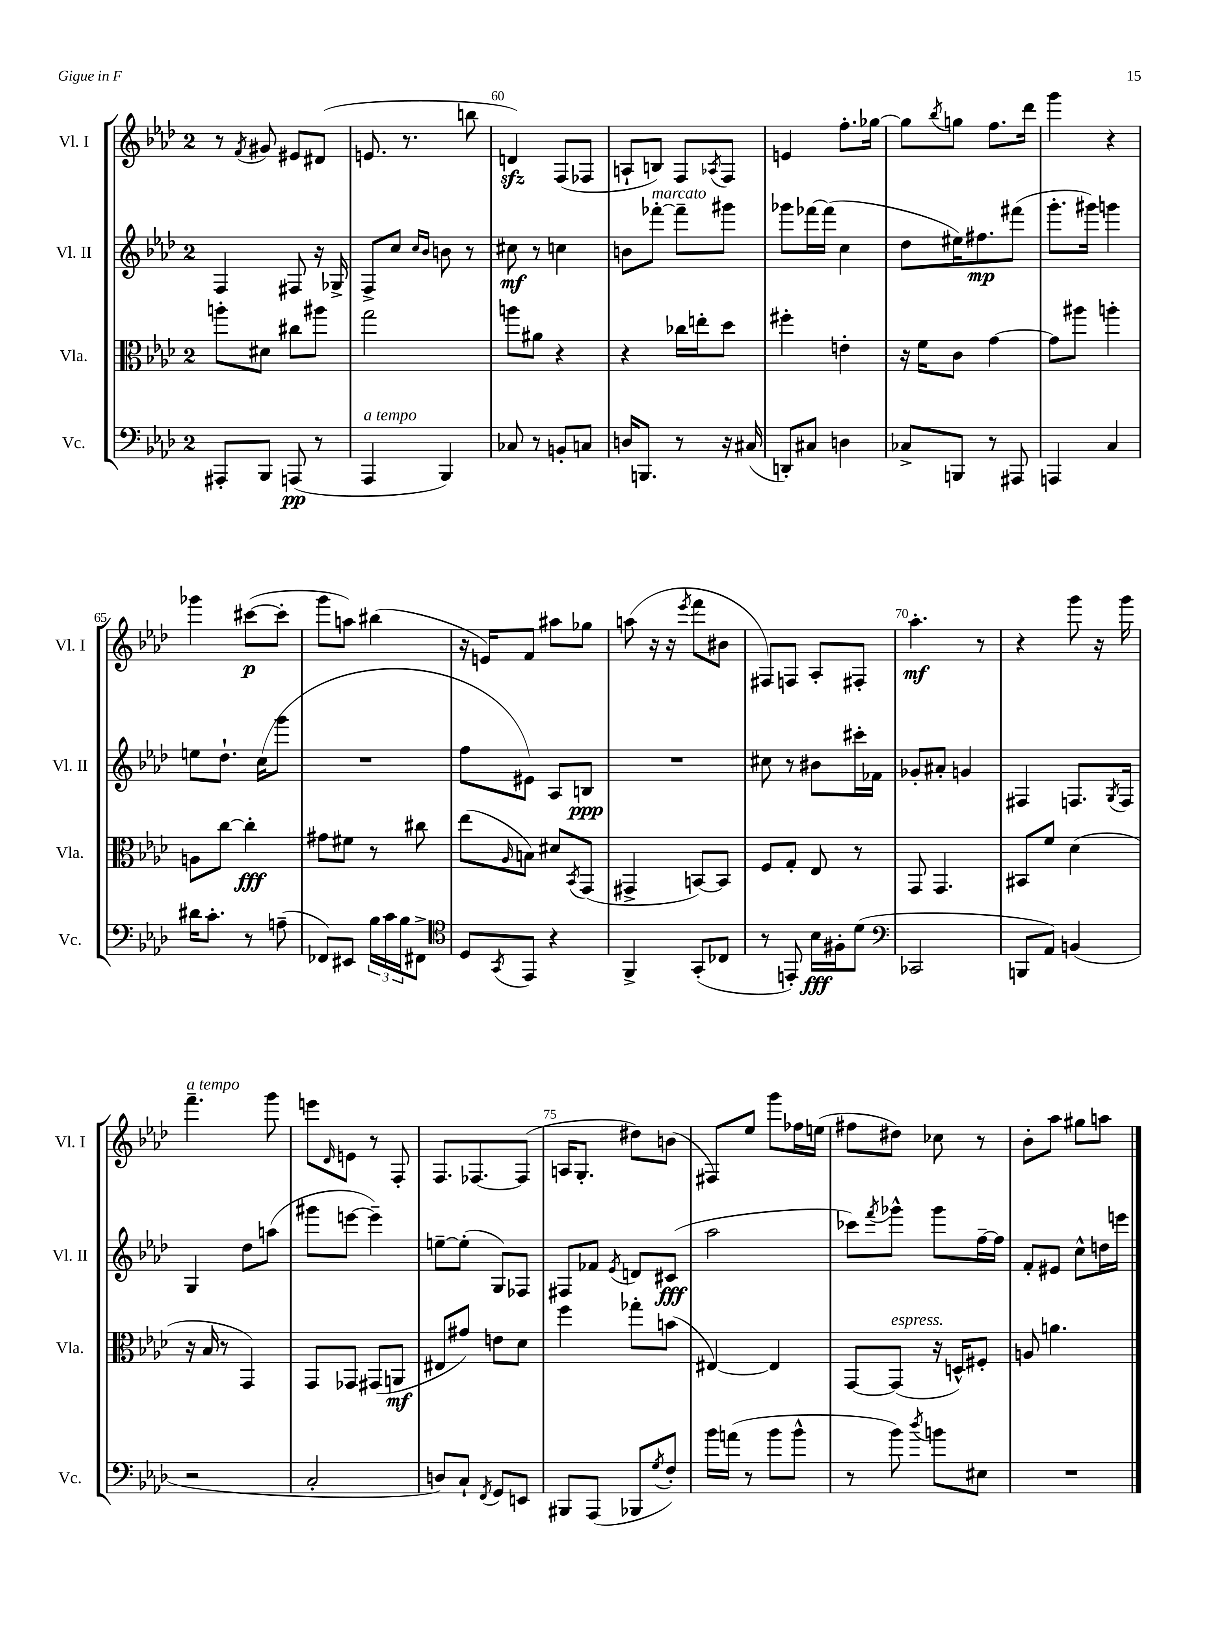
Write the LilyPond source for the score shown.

<<
\new StaffGroup <<
\new Staff = "s0" \with { instrumentName = "Vl. I" shortInstrumentName = "Vl. I" } {
    \clef treble \key aes \major \once \override Staff.TimeSignature.style = #'single-digit \time 2/4
    r8 \acciaccatura { f'8 } gis'8 eis'8 dis'8( |
    e'8. r8. b''8 |
    d'4\sfz) f8( fes8 |
    a8-! b8) f8 \acciaccatura { aes8 } f8 |
    e'4 f''8.-. ges''16~ |
    ges''8 \acciaccatura { bes''8 } g''8 f''8. des'''16 |
    g'''4 r4 |
    ges'''4 cis'''8~\p( cis'''8-. |
    g'''8 a''8) bis''4( |
    r16 e'16) f'8 ais''8 ges''8 |
    a''8( r16 r16 \acciaccatura { ees'''8 } f'''8 bis'8 |
    fis8) f8 aes8-. fis8-. |
    aes''4.-.\mf r8 |
    r4 g'''8 r16 g'''16 |
    f'''4.--^\markup { \italic "a tempo" } g'''8 |
    e'''8 \grace { des'16 } e'8 r8 f8-. |
    f8. fes8.~ fes8( |
    a16 g8.-. dis''8) b'8( |
    fis8) ees''8 g'''8 fes''16 e''16( |
    fis''8 dis''8) ces''8 r8 |
    bes'8-. aes''8 gis''8 a''8 \bar "|." |
}
\new Staff = "s1" \with { instrumentName = "Vl. II" shortInstrumentName = "Vl. II" } {
    \clef treble \key aes \major \once \override Staff.TimeSignature.style = #'single-digit \time 2/4
    f4 fis8 r16 ges16-> |
    f8-> c''8 \grace { c''16 bes'16 } b'8 r8 |
    cis''8\mf r8 c''4 |
    b'8 fes'''8~-.^\markup { \italic "marcato" } fes'''8-- gis'''8 |
    ges'''8 fes'''16~ fes'''16( c''4 |
    des''8 eis''16) fis''8.\mp fis'''8( |
    g'''8.-. gis'''16) g'''4 |
    e''8 des''8.-! c''16( g'''8 |
    R2 |
    f''8 eis'8) aes8 b8\ppp |
    R2 |
    cis''8 r8 bis'8 cis'''16-. fes'16 |
    ges'8-. ais'8-. g'4 |
    fis4 f8. \acciaccatura { g8 } f16 |
    g4 des''8 a''8( |
    gis'''8 e'''8~ e'''4--) |
    e''8~-- e''8-.( g8) fes8 |
    fis8 fes'8 \acciaccatura { ees'8 } d'8 cis'8\fff( |
    aes''2 |
    ces'''8) \acciaccatura { f'''8 } ges'''8-^ ges'''8 f''16~-- f''16 |
    f'8-. eis'8 c''8-^ d''16 e'''16 \bar "|." |
}
\new Staff = "s2" \with { instrumentName = "Vla." shortInstrumentName = "Vla." } {
    \clef alto \key aes \major \once \override Staff.TimeSignature.style = #'single-digit \time 2/4
    a''8-. dis'8 cis''8 ais''8 |
    g''2 |
    a''8 ais'8 r4 |
    r4 ces''16 e''16-. des''8 |
    fis''4-. e'4-. |
    r16 f'16 c'8 g'4~ |
    g'8 ais''8 a''4-. |
    a8 c''8~ c''4-.\fff |
    gis'8 fis'8 r8 cis''8 |
    ees''8( \grace { aes16 } b8) dis'8 \acciaccatura { bes,8 } g,8( |
    gis,4-> b,8~) b,8 |
    f8 g8-. ees8 r8 |
    g,8 g,4. |
    bis,8 f'8 des'4( |
    r16 bes16 r8 g,4) |
    g,8 ges,8 gis,8( a,8\mf |
    eis8 gis'8) e'8 des'8 |
    f''4 ges''8-. b'8( |
    eis4~) eis4 |
    g,8~ g,8^\markup { \italic "espress." }( r16 d16-^) fis8-. |
    a8 a'4. \bar "|." |
}
\new Staff = "s3" \with { instrumentName = "Vc." shortInstrumentName = "Vc." } {
    \clef bass \key aes \major \once \override Staff.TimeSignature.style = #'single-digit \time 2/4
    ais,,8-. bes,,8 a,,8\pp( r8 |
    aes,,4^\markup { \italic "a tempo" } bes,,4) |
    ces8 r8 b,8-. c8 |
    d16 b,,8. r8 r16 cis16( |
    d,8-.) cis8 d4 |
    ces8-> b,,8 r8 ais,,8 |
    a,,4 c4 |
    dis'16 c'8.-. r8 a8--( |
    fes,8) eis,8 \tuplet 3/2 { bes16 c'16 bes16 } fis,8-> |
    \clef tenor des8 \acciaccatura { g,8 } ees,8 r4 |
    f,4-> g,8-.( ces8 |
    r8 e,8-.) bes16\fff fis16-. des'8( |
    \clef bass ces,2 |
    b,,8 aes,8) b,4( |
    r2 |
    c2-. |
    d8) c8-! \acciaccatura { f,8 } g,8 e,8 |
    bis,,8 aes,,8( bes,,8 \acciaccatura { g8 } f8-.) |
    bes'16 a'16( r8 bes'8 bes'8-^ |
    r8 bes'8) \acciaccatura { des''8 } b'8 eis8 |
    R2 \bar "|." |
}
>>
>>
\layout { \context { \Score currentBarNumber = #58 \override BarNumber.break-visibility = ##(#f #t #t) barNumberVisibility = #(every-nth-bar-number-visible 5) } }
